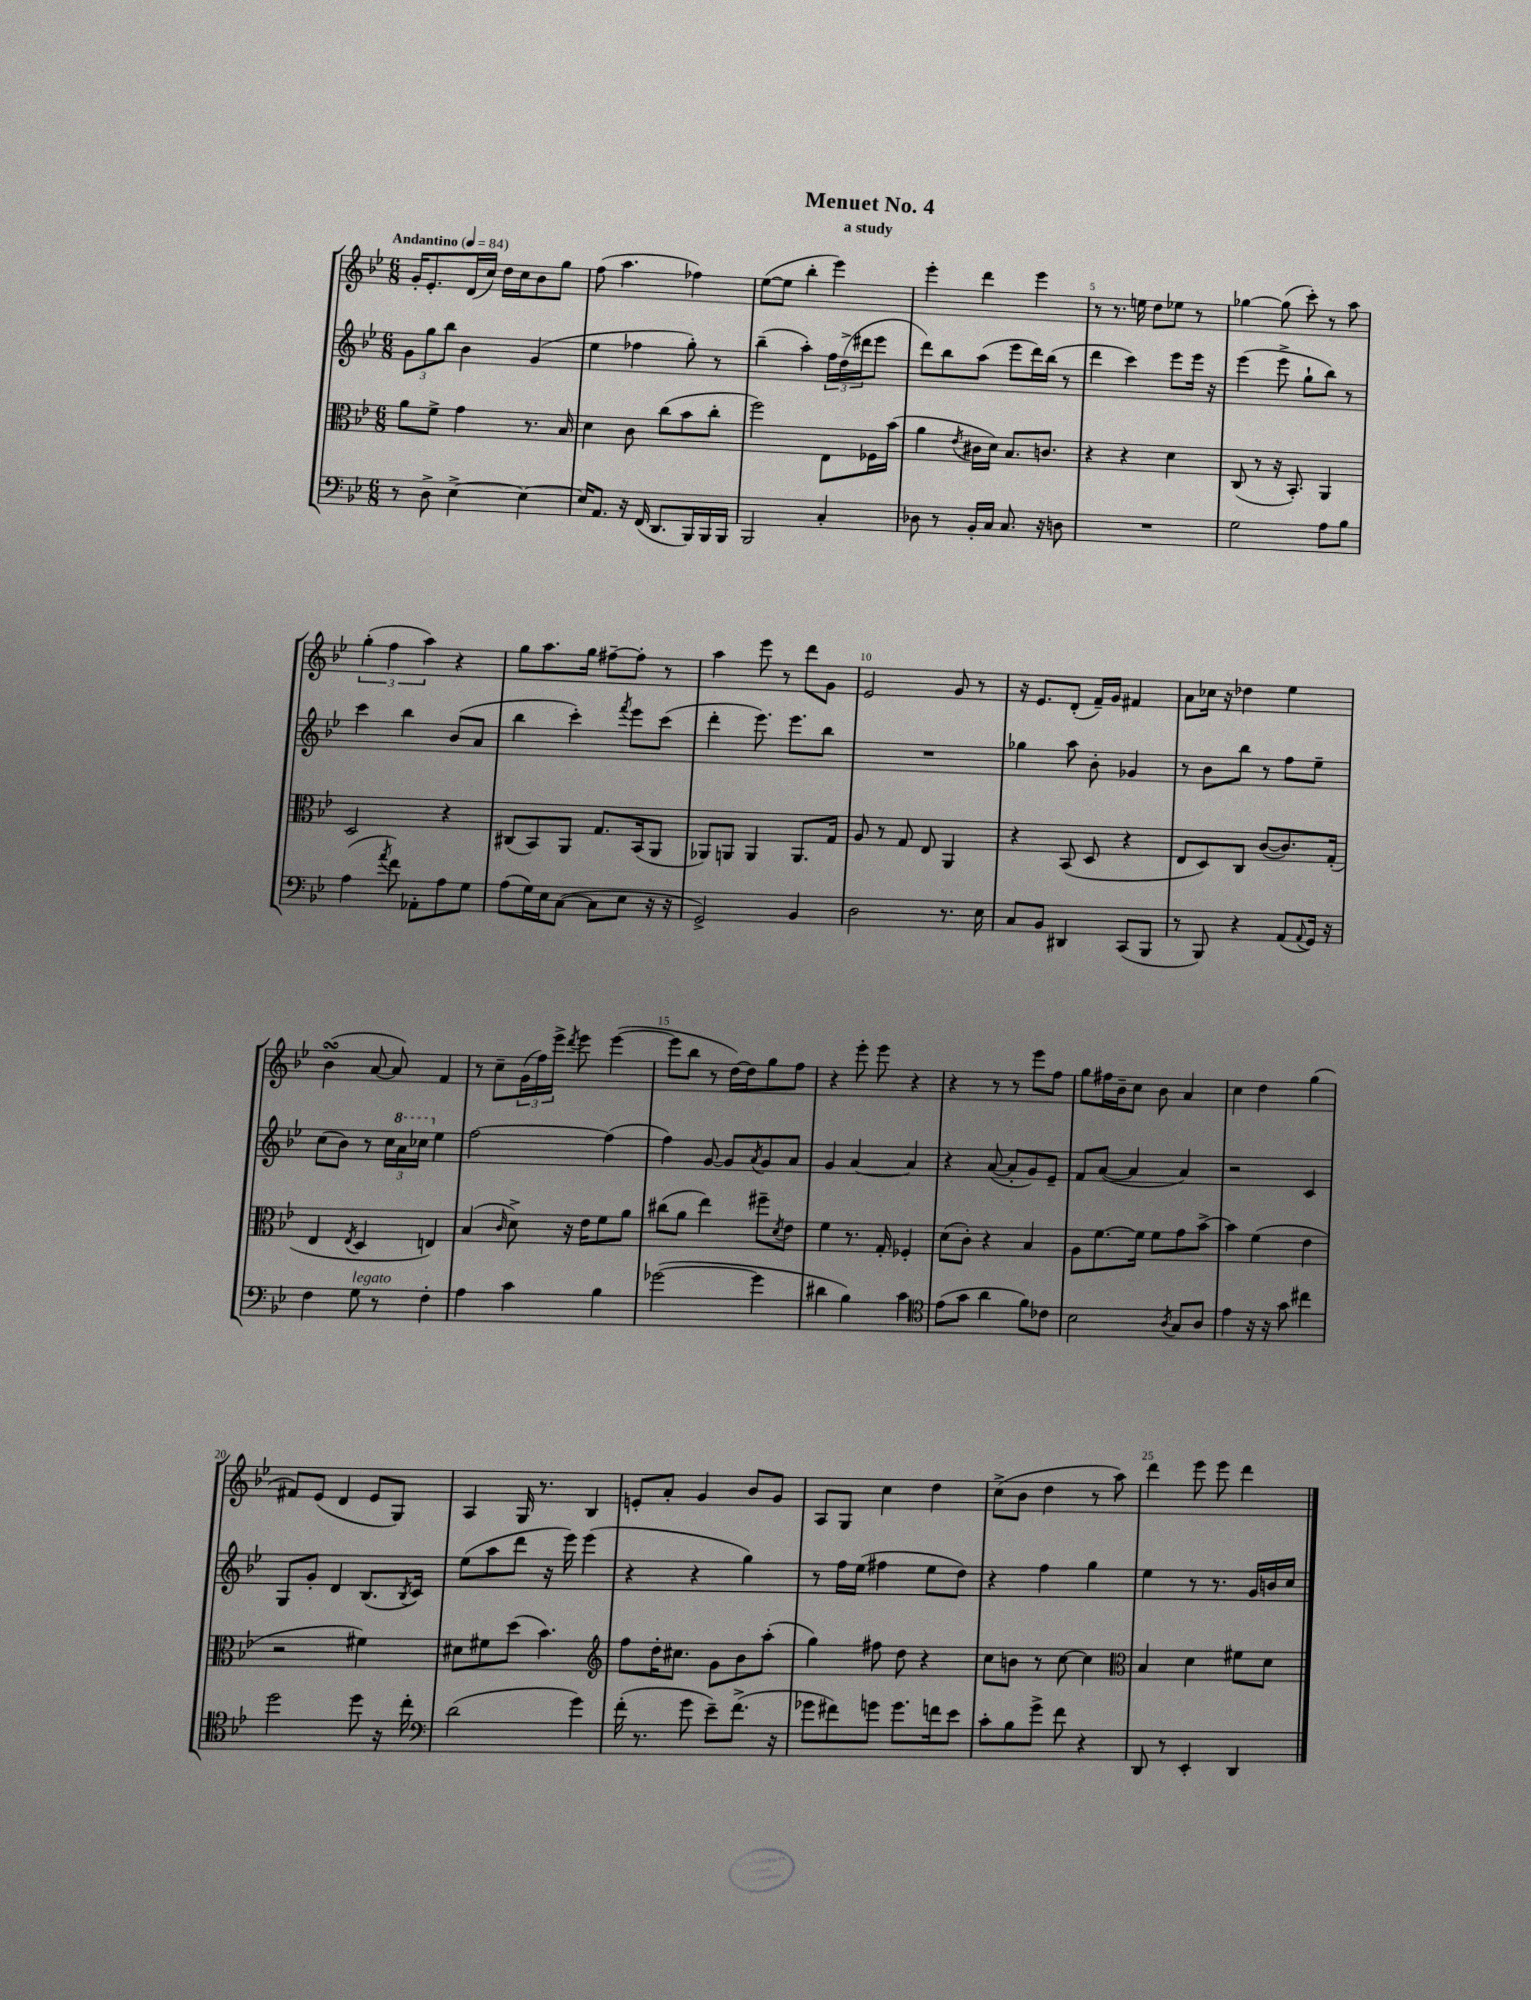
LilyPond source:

\header { title = "Menuet No. 4" subtitle = "a study" }
<<
\new StaffGroup <<
\new Staff = "s0" {
    \clef treble \key bes \major \numericTimeSignature \time 6/8 \tempo "Andantino" 4 = 84
    g'16-. ees'8.-. d'16( c''16) d''16 c''16 bes'8 g''8 |
    f''8( a''4. fes''4) |
    ees''8~( ees''8 bes''4-. ees'''4) |
    ees'''4-. d'''4 ees'''4 |
    r8 r8. e''16 d''8 ees''8 r8 |
    ges''4~ ges''8( c'''8-.) r8 a''8 |
    \tuplet 3/2 { g''4-.( f''4 a''4) } r4 |
    g''8 a''8. g''16 fis''8~-- fis''8-. r8 |
    a''4 ees'''8 r8 d'''8 g'8 |
    ees'2 g'8 r8 |
    r16 ees'8. d'8-.( f'16--) g'16 fis'4 |
    a'8 ces''16 r16 des''4 ees''4 |
    bes'4\turn( a'8~ a'8) f'4 |
    r8 c''8-- \tuplet 3/2 { g'16( f''16) ees'''16-> } \acciaccatura { d'''8 } ees'''8 ees'''4~( |
    ees'''8 bes''8 r8 d''16~) d''16 g''8 f''8 |
    r4 ees'''8-. ees'''8 r4 |
    r4 r8 r8 ees'''8 f''8 |
    g''8 fis''16 bes'16-- c''8 bes'8 a'4 |
    c''4 d''4 g''4( |
    fis'8) ees'8( d'4 ees'8 g8) |
    a4 g16 r8. bes4 |
    e'8-. a'8-. g'4 bes'8 g'8 |
    a8 g8 c''4 d''4 |
    c''8->( bes'8 d''4 r8 a''8) |
    d'''4 ees'''8 ees'''8 d'''4 \bar "|." |
}
\new Staff = "s1" {
    \clef treble \key bes \major \numericTimeSignature \time 6/8
    \tuplet 3/2 { g'8 g''8 bes''8 } bes'4 g'4( |
    ees''4 fes''4 g''8-.) r8 |
    bes''4--( a''4-.) \tuplet 3/2 { f''16 d''16->( dis'''16 } ees'''8 |
    d'''8) bes''8 a''8( ees'''8 d'''16) bes''16( r8 |
    d'''4 c'''4) ees'''8 ees'''16 r16 |
    ees'''4( ees'''8-> g''8-! bes''8) r8 |
    c'''4 bes''4 bes'8( a'8 |
    bes''4 c'''4-.) \acciaccatura { f'''8 } ees'''8 c'''8( |
    d'''4-. ees'''8.) ees'''8. bes''8 |
    R2. |
    ges''4 a''8 bes'8-. ges'4 |
    r8 bes'8 bes''8 r8 f''8 ees''8-- |
    c''8( bes'8) r8 \tuplet 3/2 { c''16 \ottava #1 a''16 ces'''16 \ottava #0 } ees''4 |
    f''2~ f''4( |
    f''4) g'8~ g'8 \acciaccatura { a'8 } g'8 a'8 |
    g'4 a'4~ a'4 |
    r4 a'8~( a'8-. g'8) ees'8-- |
    f'8 a'8~( a'4 a'4) |
    r2 c'4 |
    g8 g'8-. d'4 bes8.( \acciaccatura { bes8 } c'16) |
    ees''8( a''8 d'''8 r16 ees'''16) ees'''4( |
    r4 r4 g''4) |
    r8 f''16 ees''16( fis''4 ees''8 d''8) |
    r4 f''4 g''4 |
    ees''4 r8 r8. g'16 b'16 c''16 \bar "|." |
}
\new Staff = "s2" {
    \clef alto \key bes \major \numericTimeSignature \time 6/8
    a'8 f'8-> g'4 r8. bes16 |
    d'4 c'8 c''8( bes'8 c''8-. |
    f''2) ees8 fes16 bes'16( |
    a'4 \acciaccatura { ees'8 } cis'16 d'16) bes8. c'8. |
    r4 r4 d'4 |
    c8( r8 r16 bes,8.-.) a,4 |
    d2 r4 |
    cis8( bes,8) a,8 g8. bes,16( a,8 |
    aes,8) a,8 a,4 a,8. g16 |
    a8 r8 g8 ees8 a,4 |
    r4 bes,8( d8 r4 |
    ees8 d8) c8 c'8~( c'8.) g16-.( |
    ees4 \acciaccatura { ees8 } d4 e4) |
    bes4( \grace { c'16 } d'8->) r16 ees'16 f'8 a'8 |
    cis''8( a'8 ees''4) fis''8-- \acciaccatura { d'8 } ees'8 |
    f'4 r8. g16-. fes4-. |
    d'8( c'8-.) r4 bes4 |
    a8 f'8.~ f'16 f'8 g'8 bes'8~-> |
    bes'4 f'4( ees'4 |
    r2 fis'4) |
    dis'8 fis'8 d''8( bes'4.) |
    \clef treble f''8 d''16-. cis''8. g'8 bes'8 a''8-.( |
    g''4) fis''8 d''8 r4 |
    c''8 b'8 r8 c''8~ c''4 |
    \clef alto bes4 d'4 fis'8 d'8 \bar "|." |
}
\new Staff = "s3" {
    \clef bass \key bes \major \numericTimeSignature \time 6/8
    r8 d8-> ees4~-> ees4~ |
    ees16 a,8. r16 f,16( d,8. bes,,16) bes,,16 bes,,16 |
    bes,,2 c4-. |
    des8 r8 bes,16-. c16 c8. r16 d8 |
    R2. |
    g2 a8 bes8 |
    a4( \acciaccatura { a'8 } f'8) aes,8-. a8 g8 |
    a8( g16) ees16 c8~( c8 ees8 r16 r16 |
    g,2->) bes,4 |
    d2 r8. ees16 |
    c8 bes,8 dis,4 c,8( bes,,8 |
    r8 bes,,8) r4 a,8( \appoggiatura { a,8 } g,16) r16 |
    f4 g8^\markup { \italic "legato" } r8 f4-. |
    a4 c'4 bes4 |
    ges'2~( ges'4 |
    dis'4 bes4) c'4 |
    \clef tenor ees'8( g'8 a'4 f'8) ces'8 |
    bes2 \acciaccatura { a8 } g8 a8 |
    ees'4 r16 r16 g'8 cis''4 |
    d''2 d''8 r16 c''16-. |
    \clef bass d'2( g'4) |
    f'16-.( r8. g'8 ees'8--) f'8.->( r16 |
    ges'8 fis'8) g'8 g'8. f'16 ees'8 |
    c'8-. bes8 g'8-> f'8 r4 |
    d,8 r8 ees,4-. d,4 \bar "|." |
}
>>
>>
\layout { \context { \Score \override BarNumber.break-visibility = ##(#f #t #t) barNumberVisibility = #(every-nth-bar-number-visible 5) } }
